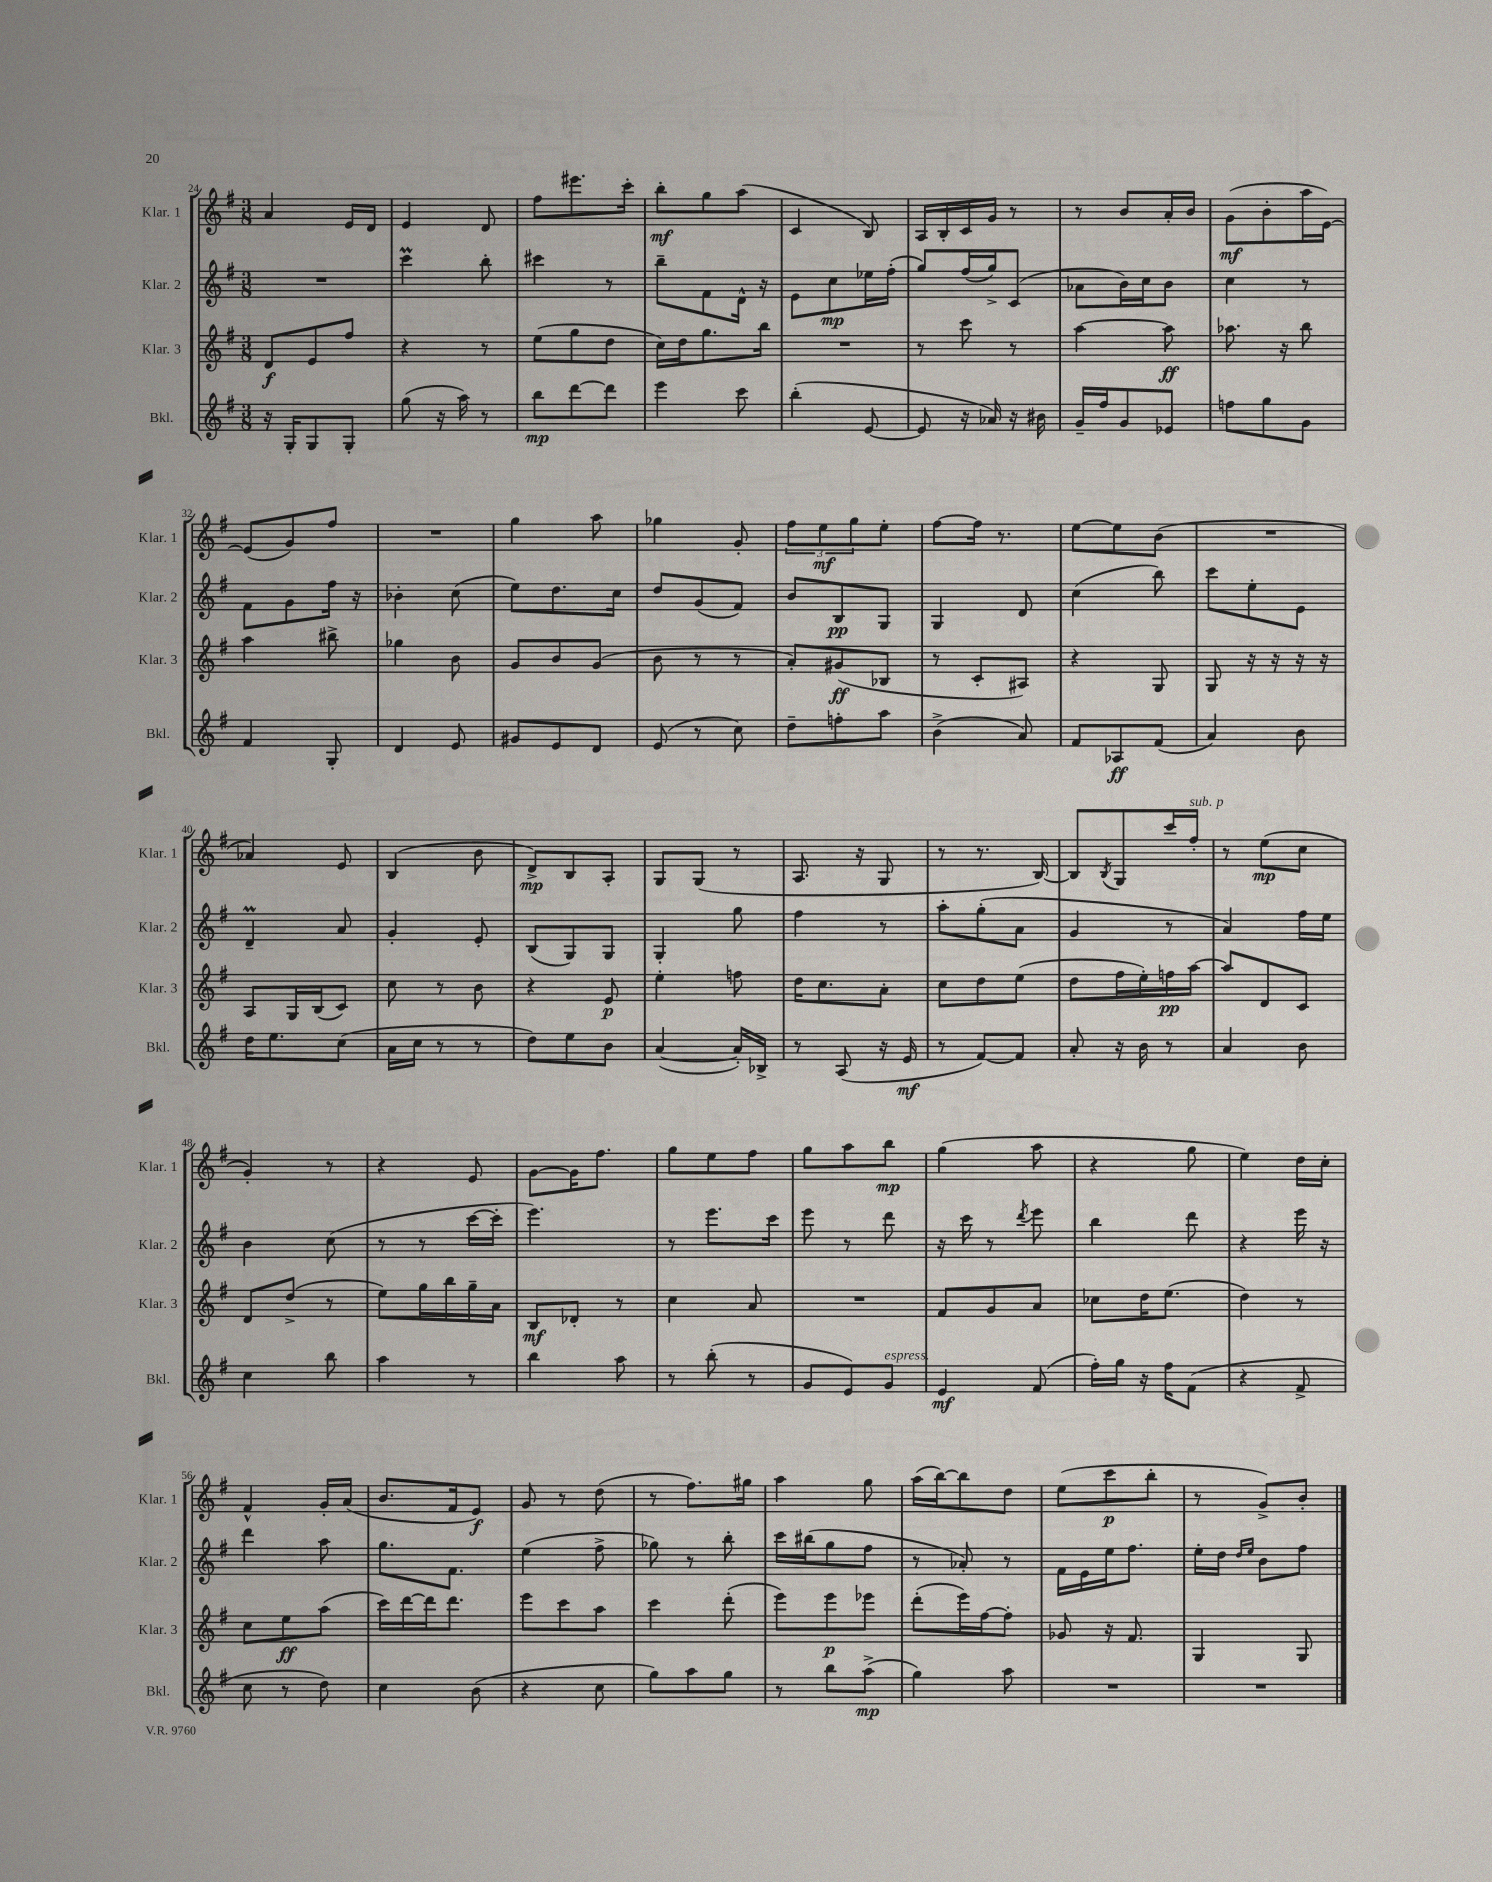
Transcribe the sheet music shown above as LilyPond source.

<<
\new StaffGroup <<
\new Staff = "s0" \with { instrumentName = "Klar. 1" shortInstrumentName = "Klar. 1" } {
    \clef treble \key g \major \numericTimeSignature \time 3/8
    a'4 e'16 d'16 |
    e'4 d'8 |
    fis''8 eis'''8. c'''16-. |
    b''8-.\mf g''8 a''8( |
    c'4 b8) |
    a16 b16-. c'16 g'16 r8 |
    r8 b'8 a'16-. b'16 |
    g'8\mf( b'8-. a''16 e'16~) |
    e'8( g'8) fis''8 |
    R4. |
    g''4 a''8 |
    ges''4 g'8-. |
    \tuplet 3/2 { fis''8 e''8\mf g''8 } e''8-. |
    fis''8~ fis''16 r8. |
    e''8~ e''8 b'8( |
    R4. |
    aes'4) e'8 |
    b4( b'8 |
    d'8->\mp) b8 a8-. |
    g8 g8( r8 |
    a8. r16 g8 |
    r8 r8. b16~) |
    b8 \acciaccatura { b8 } g8 c'''16 fis''16-.^\markup { \italic "sub. p" } |
    r8 e''8\mp( c''8 |
    g'4-.) r8 |
    r4 e'8 |
    g'8~ g'16 fis''8. |
    g''8 e''8 fis''8 |
    g''8 a''8 b''8\mp |
    g''4( a''8 |
    r4 g''8 |
    e''4) d''16 c''16-. |
    fis'4-^ g'16-. a'16( |
    b'8. fis'16 e'8\f) |
    g'8 r8 d''8( |
    r8 fis''8.) gis''16 |
    a''4 g''8 |
    a''16( b''16~) b''8 d''8 |
    e''8( c'''8\p b''8-. |
    r8 g'8->) b'8-. \bar "|." |
}
\new Staff = "s1" \with { instrumentName = "Klar. 2" shortInstrumentName = "Klar. 2" } {
    \clef treble \key g \major \numericTimeSignature \time 3/8
    R4. |
    c'''4\prall b''8-. |
    cis'''4 r8 |
    b''8-- fis'8 d'16-^ r16 |
    e'8 c''8\mp ees''16 fis''16-.( |
    g''8) fis''16( g''16->) c'8( |
    aes'8 b'16) c''16 b'8 |
    c''4 r8 |
    fis'8 g'8 fis''16 r16 |
    bes'4-. c''8( |
    e''8) d''8. c''16 |
    d''8 g'8( fis'8) |
    b'8 b8\pp g8 |
    g4 d'8 |
    c''4( b''8) |
    c'''8 e''8-. e'8 |
    d'4--\prall a'8 |
    g'4-. e'8-. |
    b8( g8) g8 |
    g4-. g''8 |
    fis''4 r8 |
    a''8-. g''8-.( a'8 |
    g'4 r8 |
    a'4) fis''16 e''16 |
    b'4 c''8( |
    r8 r8 c'''16~ c'''16-. |
    e'''4.) |
    r8 e'''8. c'''16 |
    e'''8 r8 d'''8 |
    r16 c'''16 r8 \acciaccatura { d'''8 } e'''8 |
    b''4 d'''8 |
    r4 e'''16 r16 |
    d'''4 a''8 |
    g''8. fis'8. |
    e''4( fis''8-> |
    ges''8) r8 b''8-. |
    c'''16 bis''16( g''8 fis''8 |
    r8 aes'8-.) r8 |
    fis'16 e'16 e''16 fis''8. |
    e''16-. d''16 \grace { d''16 e''16 } b'8 fis''8 \bar "|." |
}
\new Staff = "s2" \with { instrumentName = "Klar. 3" shortInstrumentName = "Klar. 3" } {
    \clef treble \key g \major \numericTimeSignature \time 3/8
    d'8\f e'8 fis''8 |
    r4 r8 |
    e''8( g''8 d''8 |
    c''16) d''16 g''8. b''16 |
    R4. |
    r8 c'''8 r8 |
    a''4~ a''8\ff |
    aes''8. r16 b''8 |
    a''4 bis''8-> |
    ges''4 b'8 |
    g'8 b'8 g'8( |
    b'8 r8 r8 |
    a'8-.) gis'8\ff( bes8 |
    r8 c'8-. ais8) |
    r4 g8 |
    g8 r16 r16 r16 r16 |
    a8 g16 b16( c'8) |
    c''8 r8 b'8 |
    r4 e'8\p |
    e''4-. f''8 |
    d''16 c''8. a'8-. |
    c''8 d''8 e''8( |
    d''8 fis''16 e''16-.) f''16\pp a''16~ |
    a''8 d'8 c'8 |
    d'8 d''8->( r8 |
    e''8) g''16 b''16 g''16-- a'16 |
    b8\mf des'8-. r8 |
    c''4 a'8 |
    R4. |
    fis'8 g'8 a'8 |
    ces''8 d''16 e''8.( |
    d''4) r8 |
    c''8 e''8\ff a''8( |
    c'''16) d'''16~ d'''16 d'''8. |
    e'''8 c'''8 a''8 |
    c'''4 d'''8-.( |
    e'''8) e'''8\p ees'''8 |
    d'''8-.( e'''16) fis''16~ fis''8-. |
    ges'8 r16 fis'8. |
    g4 g8 \bar "|." |
}
\new Staff = "s3" \with { instrumentName = "Bkl." shortInstrumentName = "Bkl." } {
    \clef treble \key g \major \numericTimeSignature \time 3/8
    r16 g16-. g8 g8-. |
    g''8( r16 a''16) r8 |
    b''8\mp d'''8~ d'''8 |
    e'''4 c'''8 |
    b''4-.( e'8~ |
    e'8 r16 aes'16) r16 bis'16 |
    g'16-- fis''16 g'8 ees'8 |
    f''8 g''8 g'8 |
    fis'4 g8-. |
    d'4 e'8 |
    gis'8 e'8 d'8 |
    e'8( r8 c''8) |
    d''8-- f''8-. a''8 |
    b'4->( a'8) |
    fis'8 aes8\ff fis'8( |
    a'4) b'8 |
    d''16 e''8. c''8( |
    a'16 c''16 r8 r8 |
    d''8) e''8 b'8 |
    a'4~( a'16-.) bes16-> |
    r8 a8( r16 e'16\mf |
    r8 fis'8~) fis'8 |
    a'8-. r16 b'16 r8 |
    a'4 b'8 |
    c''4 b''8 |
    a''4 r8 |
    b''4 a''8 |
    r8 b''8-.( r8 |
    g'8 e'8) g'8^\markup { \italic "espress." } |
    e'4\mf fis'8( |
    fis''16-.) g''16 r16 fis''16 fis'8( |
    r4 fis'8-> |
    c''8 r8 d''8) |
    c''4 b'8( |
    r4 c''8 |
    g''8) a''8 g''8 |
    r8 b''8 a''8->\mp( |
    g''4) a''8 |
    R4. |
    R4. \bar "|." |
}
>>
>>
\layout { \context { \Score currentBarNumber = #24 } }
